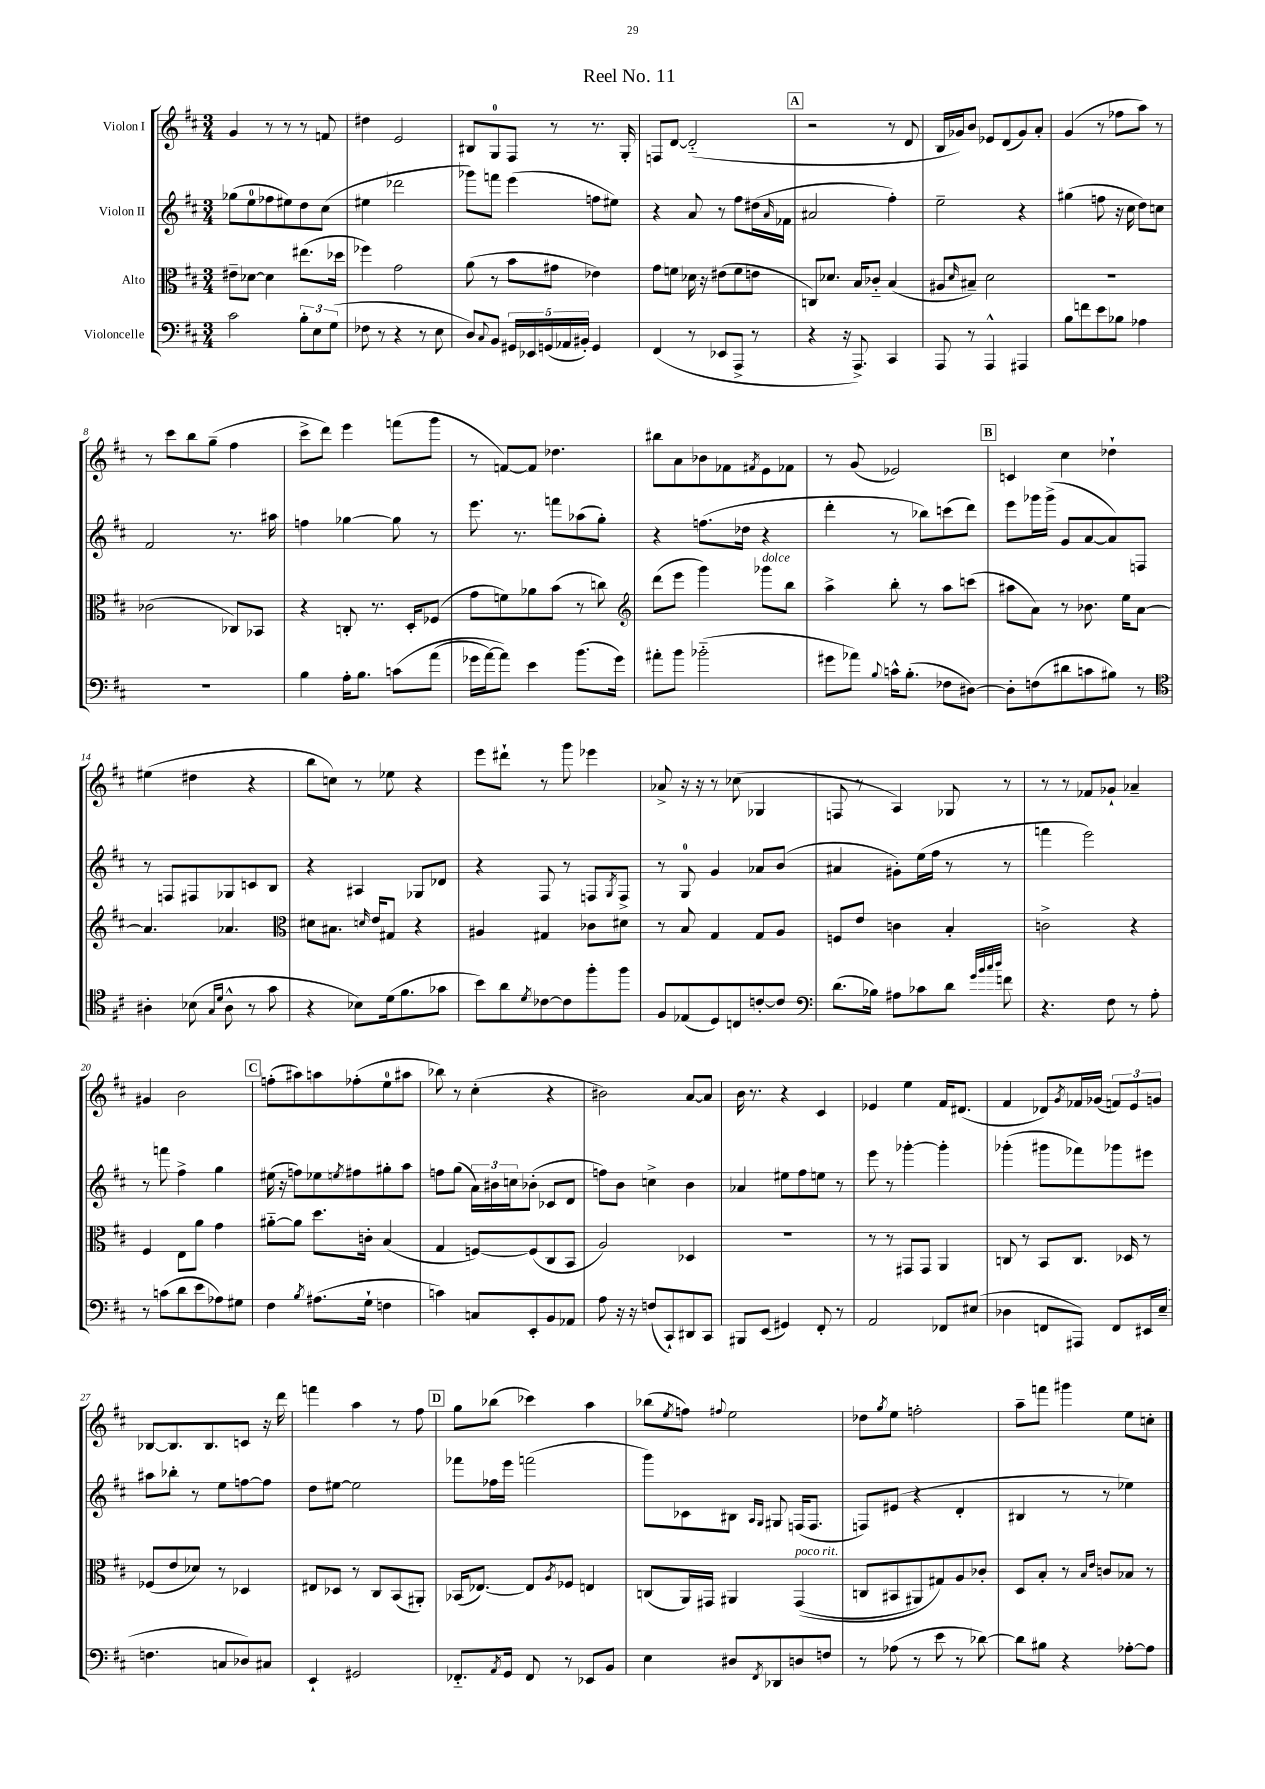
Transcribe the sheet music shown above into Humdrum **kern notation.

**kern	**kern	**kern	**kern
*staff4	*staff3	*staff2	*staff1
*clefF4	*clefC3	*clefG2	*clefG2
*k[f#c#]	*k[f#c#]	*k[f#c#]	*k[f#c#]
*M3/4	*M3/4	*M3/4	*M3/4
2c#	8e#~	(8gg-	4g
.	[8d-	8ee	.
.	4d-]	8ff-	8r
.	.	8ee#)	8r
12B'	(8.ee#	8dd	8r
12E	.	.	.
.	.	(8cc#	8f
(12G	.	.	.
.	16dd-	.	.
=	=	=	=
8F-	4ff-)	4ee#	4dd#
8r	.	.	.
4r	2g	2ddd-	2e
8r	.	.	.
8E	.	.	.
=	=	=	=
8D)	(8a	8ggg-)	8B#
8qqC#	.	.	.
8BB	8r	8fff	8G
20GG#	8b	(4eee	8F#
20EE-	.	.	.
(20GG	.	.	.
.	8g#	.	8r
20AA-	.	.	.
20BB#')	.	.	.
4GG	4e-)	8ff	8.r
.	.	8ee#)	.
.	.	.	16G'
=	=	=	=
(4FF#	8g	4r	8F
.	8f	.	[8d
8r	16d-	8a	(2d'~]
.	16r	.	.
8EE-	(8e#	8r	.
8AAA^	8f	8ff#	.
8r	8e	(16dd#	.
.	.	16qqa	.
.	.	16f-	.
=	=	=	=
4r	8C)	2a#	2r
.	8.d-	.	.
16r	.	.	.
8.AAA^)	16B	.	.
.	8c-'~	.	.
4CC#	(4B	4ff#')	8r
.	.	.	8d
=	=	=	=
8AAA	8A#	2ee~	16B
.	.	.	16g-)
.	16qqd	.	.
8r	8B#~)	.	8b
4AAA^^	2d	.	8e-
.	.	.	(8d
4AAA#	.	4r	8g-)
.	.	.	8a'
=	=	=	=
8B	2.r	(4gg#	(4g
8f	.	.	.
8e	.	8ff	8r
8B-	.	16r	8ff-
.	.	16cc#	.
4A-	.	8dd)	8aa)
.	.	8cc	8r
=	=	=	=
2.r	(2c-	2f#	8r
.	.	.	8ccc#
.	.	.	8bb
.	.	.	(8gg~
.	8C-)	8.r	4ff#
.	8BB-	.	.
.	.	16aa#	.
=	=	=	=
4B	4r	4ff	8ccc#^
.	.	.	8ddd)
16A'	8C'	[4gg-	4eee
8.B	.	.	.
.	8.r	.	.
&(8c	.	8gg-]	(8fff
.	16D'	.	.
(8a	(8F-	8r	8ggg
=	=	=	=
16g-	8g	8.eee	8r
[16a)	.	.	.
8a]&)	8f)	.	[8f)
.	.	8.r	.
4e	8a-	.	8f]
.	(8b	8fff	4.dd-
(8.b	8r	(8aa-	.
.	8cc)	8gg')	.
16g-)	.	.	.
=	=	=	=
*	*clefG2	*	*
8a#'	(8ddd	4r	8bb#
8b	8eee	.	8a
(2b-'~	4ggg)	(8.ff	8b-
.	.	.	8f-
.	.	16dd-	.
.	.	.	8qf#
.	8ggg-	4r	8e
.	8bb	.	8f-
=	=	=	=
8g#	4aa^	4ddd'	8r
8a-)	.	.	(8g
8qqB	.	.	.
16c^^	8bb'	8r	2e-)
(8.B'	.	.	.
.	8r	8bb-)	.
8F-	8aa	(8ccc	.
[8D#)	(8ccc	8ddd)	.
=	=	=	=
8D#']	8aa#	8eee	4c
(8F	8a)	16ggg-	.
.	.	(16ggg-^	.
8d#	8r	8g	4cc#
8c	8.b-	[8a	.
8B#)	.	8a])	4dd-`
.	16ee	.	.
8r	[8a	8F	.
=	=	=	=
*clefC4	*	*	*
4A#'	4.a]	8r	(4ee#
.	.	8F	.
(8B-	.	8F#	4dd#
16qqG	.	.	.
16qqd	.	.	.
8A#^^	4.a-	8G-	.
8r	.	8c	4r
8g	.	8B	.
=	=	=	=
*	*clefC3	*	*
4r	8d#	4r	8bb
.	8.B#	.	8cc)
8B-)	.	4A#	8r
.	16qqd	.	.
.	16e	.	.
(16d	8G#	.	8ee-
8.f#	.	.	.
.	4r	8G-	4r
8g-	.	8d-	.
=	=	=	=
8b)	4A#	4r	8eee
8a	.	.	8ddd#`
8qd	.	.	.
[8c-	4G#	8F#	8r
8c-]	.	8r	8ggg
8ff#'	8c-	8F	4eee-
.	.	8qG	.
8ff#	8d#	8F^	.
=	=	=	=
8F#	8r	8r	8a-^
(8E-	8B	8G	16r
.	.	.	16r
8D)	4G	4g	8r
8C	.	.	(8cc-
[8c'	8G	8a-	4G-
8c]	8A	(8b	.
=	=	=	=
*clefF4	*	*	*
(8.d	8F	4a#	8F
.	8e	.	8r
16B-)	.	.	.
8A#	4c	8g#')	4A)
8c-	.	(16ee	.
.	.	16ff#	.
8d	4B'	8r	8G-
32qqg	.	.	.
32qqb	.	.	.
32qqcc#	.	.	.
32qqdd	.	.	.
8f	.	8r	8r
=	=	=	=
4.r	2c^	4fff	8r
.	.	.	8r
.	.	2eee)	8f-
8F#	.	.	8g-`
8r	4r	.	4a-~
8A'	.	.	.
=	=	=	=
8r	4F#	8r	4g#
(8c	.	8fff	.
8d	8E	4ff#^	2b
8e	8a	.	.
8A-)	4g	4gg	.
8G#	.	.	.
=	=	=	=
4F#	[8a#'~	(16ee#	(8ff'
.	.	16r	.
.	8a#]	8ff)	8aa#)
8qB	.	.	.
(8.A#	8.dd	8ee-	8aa
.	.	8qee	.
.	.	8ff#	(8ff-'
16G`	16c'	.	.
4F	(4B	8gg#'	8ee
.	.	8aa	8aa#
=	=	=	=
4c)	4G	8ff	8bb-)
.	.	(8gg	8r
8C	[8F)	24a)	(4cc#'
.	.	24b#	.
.	.	24cc	.
8EE'	(8F]	(8b-'	.
8BB	8C#	8c-	4r
8AA-	8BB	8d	.
=	=	=	=
8A	2A)	8ff)	2b#)
16r	.	8b	.
16r	.	.	.
(8F	.	4cc^	.
8CC#`)	.	.	.
8DD#	4D-	4b	[8a
8CC#	.	.	8a]
=	=	=	=
8BBB#	2.r	4a-	16b
.	.	.	8.r
(8EE	.	.	.
4GG#)	.	8ee#	4r
.	.	8ff#	.
8FF#'	.	8ee	4c#
8r	.	8r	.
=	=	=	=
2AA	8r	8eee	4e-
.	8r	8r	.
.	8GG#	[4ggg-'	4ee
.	8GG#	.	.
8FF-	4AA	4ggg-']	16f#
.	.	.	(8.d#
(8E#	.	.	.
=	=	=	=
4D-	8C	(4ggg-'	4f#
.	8r	.	.
8FF	8BB	8ggg#	8d-)
.	.	.	8qg
8AAA#)	8.C	8fff-)	16f-
.	.	.	(16g-
8FF	.	8ggg-	12f)
.	16D-	.	.
.	.	.	12e
16EE#	8r	8eee#	.
.	.	.	12g
(16E~	.	.	.
=	=	=	=
4.F	(8F-	8aa#	[8B-
.	8e	8bb-'	8.B-]
.	8d-)	8r	.
.	.	.	8.B-
8C	8r	8ee	.
8D-)	4D-	[8ff	8c
8C#	.	8ff]	16r
.	.	.	16ddd
=	=	=	=
4EE`	8E#	8dd	4fff
.	8D-	[8ee#	.
2GG#	8r	2ee#]	4aa
.	8C#	.	.
.	(8BB	.	8r
.	8AA#')	.	8ff#
=	=	=	=
8.FF-'~	(16BB-	8fff-	8gg
.	[8.E-)	.	.
.	.	16ff-	(8bb-
8qAA	.	.	.
16GG	.	16eee	.
8FF-	8E-]	(2fff	4ccc-)
.	8qA	.	.
8r	8F-	.	.
8EE-	4E	.	4aa
8BB	.	.	.
=	=	=	=
4E	(8C	8ggg)	(8bb-
.	.	.	8qee
.	16AA)	8c-	8ff)
.	16GG#	.	.
.	.	.	8qqff#
8D#	4AA#	8B#	2ee
.	.	16qqA	.
8qFF#	.	16qqG	.
8DD-	.	8G#	.
8D	&((4GG#	(16F	.
.	.	8.F	.
8F	.	.	.
=	=	=	=
8r	8C	8F)	8dd-
.	.	.	8qgg
(8A-	8BB#	(8e#	8ee
8r	8AA#)	4r	2ff'
8e	8G#&)	.	.
8r	8A	4d'	.
[8d-)	8c-'	.	.
=	=	=	=
8d-]	8D	4B#	8aa~
8B#	8B'	.	8fff
4r	8r	8r	4ggg#
.	16qqB	.	.
.	16qqe	.	.
.	8c	8r	.
[8A-'	8B-	4ee-)	8ee
8A-]	8r	.	8cc'
==	==	==	==
*-	*-	*-	*-
